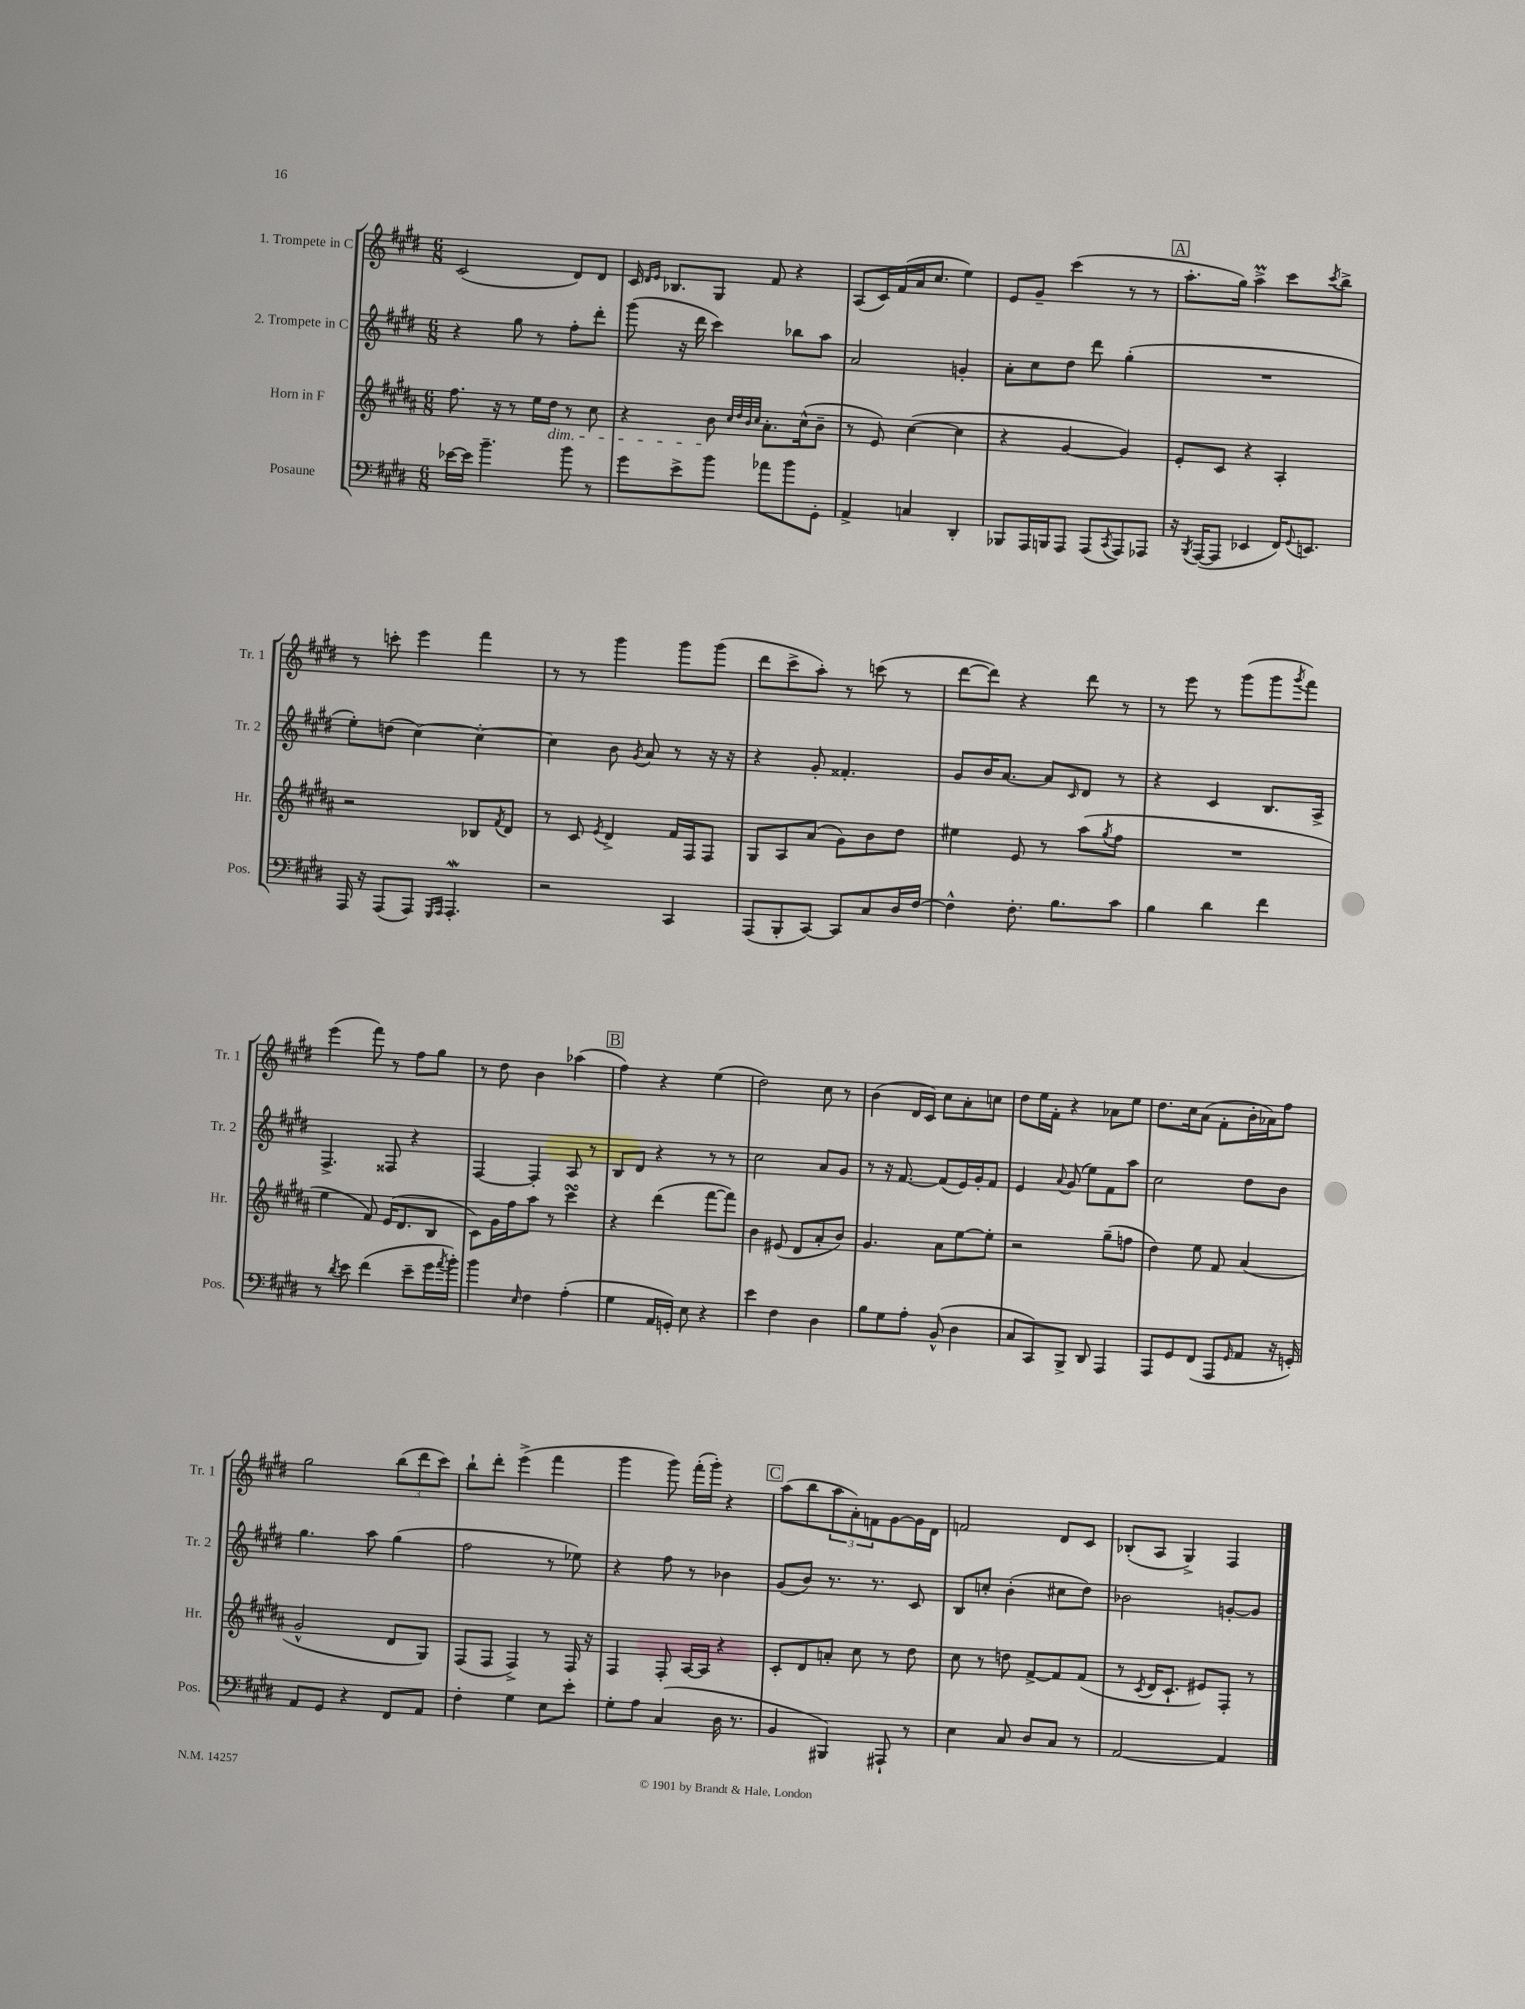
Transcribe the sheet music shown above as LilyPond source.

<<
\new StaffGroup <<
\new Staff = "s0" \with { instrumentName = "1. Trompete in C" shortInstrumentName = "Tr. 1" } {
    \clef treble \key e \major \numericTimeSignature \time 6/8
    cis'2( dis'8) dis'8 |
    cis'16 \grace { dis'16 e'16 } bes8. gis8 fis'8 r4 |
    a8( cis'16) fis'16( a'16 cis''8. e''4) |
    e'8 gis'8-- cis'''4( r8 r8 |
    \mark \markup { \box "A" } a''8.-. gis''16) a''4->\prall cis'''8 \acciaccatura { cis'''8 } b''8-> |
    r8 c'''8-. e'''4 fis'''4 |
    r8 r8 gis'''4 gis'''8 gis'''8( |
    dis'''8 cis'''8-> a''8-.) r8 c'''8( r8 |
    dis'''8~ dis'''8) r4 dis'''8 r8 |
    r8 e'''8 r8 gis'''8( gis'''8 \acciaccatura { gis'''8 } fis'''8) |
    e'''4( fis'''8) r8 fis''8 gis''8 |
    r8 dis''8 b'4 aes''4( |
    \mark \markup { \box "B" } fis''4) r4 e''4( |
    dis''2) cis''8 r8 |
    b'4( dis'16 cis'16) cis''8 a'8-. c''8 |
    dis''8 e''16 fis'16-. r4 aes'8 e''8 |
    dis''8. cis''16 a'8( fis'8-. b'16-. aes'16) fis''8 |
    gis''2 \tuplet 3/2 { b''8( dis'''8 cis'''8) } |
    b''8-! dis'''8-. e'''4->( fis'''4 |
    gis'''4 gis'''8) fis'''16-.( gis'''16-.) r4 |
    \mark \markup { \box "C" } a''8( b''8 \tuplet 3/2 { a''8 a'8-.) f'8 } gis'8~ gis'16 dis'16 |
    f'2 dis'8 cis'8 |
    bes8-.( a8 gis4->) fis4 \bar "|." |
}
\new Staff = "s1" \with { instrumentName = "2. Trompete in C" shortInstrumentName = "Tr. 2" } {
    \clef treble \key e \major \numericTimeSignature \time 6/8
    r4 gis''8 r8 fis''8-. dis'''8-. |
    gis'''8( r16 dis'''16 cis'''4) bes''8 a''8 |
    a'2 g'4-. |
    a'8-. cis''8 dis''8 dis'''8 gis''4-.( |
    \mark \markup { \box "A" } R2. |
    e''8-.) d''8( cis''4~) cis''4~-. |
    cis''4 b'8 \acciaccatura { gis'8 } a'8 r8 r16 r16 |
    r4 gis'8-. fisis'4.-. |
    gis'8 b'16 a'8.~ a'8 \grace { cis'16 } dis'8 r8 |
    r4 cis'4 b8. a16-> |
    fis4.-> fisis8 r4 |
    fis4~ fis4-. a8 r8 |
    \mark \markup { \box "B" } b8 dis'8 r4 r8 r8 |
    cis''2 a'8 gis'8 |
    r8 r16 fis'8.~ fis'8( e'16) gis'16-. fis'8 |
    e'4 \appoggiatura { a'8 } gis'8( e''8) fis'8 a''8 |
    cis''2 dis''8 b'8 |
    gis''4. a''8 gis''4( |
    fis''2 r8 ees''8) |
    r4 fis''8 r8 bes'4 |
    \mark \markup { \box "C" } gis'8( b'8) r8. r8. cis'8 |
    b8 c''8-. b'4-.( cis''8 dis''8) |
    bes'2 g'8~-. g'8 \bar "|." |
}
\new Staff = "s2" \with { instrumentName = "Horn in F" shortInstrumentName = "Hr." } {
    \clef treble \key b \major \numericTimeSignature \time 6/8
    fis''8. r16 r8 e''16 dis''16\dim r8 cis''8 |
    r4 b'8\! \grace { cis''32 dis''32 b'32 cis''32 } ais'8.-. cis''16-^( b'8-- |
    r8 e'8) cis''4~( cis''4 |
    r4 gis'4~ gis'4) |
    \mark \markup { \box "A" } e'8-. cis'8 r4 ais4-. |
    r2 bes8 \acciaccatura { fis'8 } dis'8 |
    r8 cis'8 \acciaccatura { e'8 } dis'4-> fis'16 fis16 fis8 |
    gis8 ais8 ais'8( gis'8) b'8 dis''8 |
    eis''4 e'8 r8 ais''8( \acciaccatura { gis''8 } fis''8 |
    R2. |
    e''4 fis'8) e'16( dis'8. b8 |
    cis'8) gis'16 fis''16 ais''8 r8 cis'''4\turn |
    \mark \markup { \box "B" } r4 dis'''4( fis'''8~ fis'''8) |
    b'4 eis'8( dis'8 ais'8-. b'8) |
    gis'4. ais'8 e''8~ e''8-. |
    r2 gis''8--( f''8 |
    dis''4) e''8 fis'8 ais'4( |
    gis'2-^ dis'8 gis8) |
    fis8( fis8 fis4->) r8 fis16 r16 |
    fis4 fis8-. ais16~ ais16 r4 |
    \mark \markup { \box "C" } cis'8-. dis'8 a'8-. cis''8 r8 dis''8 |
    cis''8 r8 d''8 fis'8~-> fis'8 fis'8( |
    r8 \acciaccatura { cis'8 } dis'16 cis'8.-! eis'8) fis8-. r8 \bar "|." |
}
\new Staff = "s3" \with { instrumentName = "Posaune" shortInstrumentName = "Pos." } {
    \clef bass \key e \major \numericTimeSignature \time 6/8
    ees'16~ ees'16 b'4.-- b'8 r8 |
    gis'8 e'8-> b'8 aes'8 b'8 gis,8-. |
    a,4-> c4 dis,4-. |
    bes,,8 a,,16 b,,16 a,,8 a,,8( \acciaccatura { cis,8 } a,,8) aes,,8 |
    \mark \markup { \box "A" } r16 \acciaccatura { b,,8 } a,,16~( a,,8 ees,4 fis,16) \appoggiatura { gis,8 } e,8. |
    a,,16 r16 a,,8( a,,8) \grace { gis,,16 a,,16 } a,,4.-.\mordent |
    r2 cis,4 |
    a,,8( b,,8-. cis,8~) cis,8 cis8 dis16 fis16~ |
    fis4-^ fis8.-. b8. cis'8 |
    b4 dis'4 fis'4 |
    r8 \acciaccatura { dis'8 } e'8 fis'4( e'8-- gis'16 \acciaccatura { a'8 } b'16-.) |
    b'4 \grace { e16 } fis4 a4-.( |
    \mark \markup { \box "B" } gis4 a,16 g,16-.) e8 r4 |
    e'4 fis4 dis4 |
    b8 gis8 a8-. b,8-^( dis4 |
    cis8 cis,8) b,,8-> dis,8 a,,4 |
    a,,8 gis,8 fis,8( a,,8 \grace { gis,16 } a,8 r16 g,16-.) |
    a,8 gis,8 r4 fis,8 a,8 |
    fis4-. gis4 e8 e'8-. |
    gis8-. a8 cis4( dis16 r8. |
    \mark \markup { \box "C" } b,4 bis,,4) ais,,8-! r8 |
    e4 cis8 dis8 cis8 r8 |
    a,2~ a,4 \bar "|." |
}
>>
>>
\layout { \context { \Score \remove "Bar_number_engraver" } }
